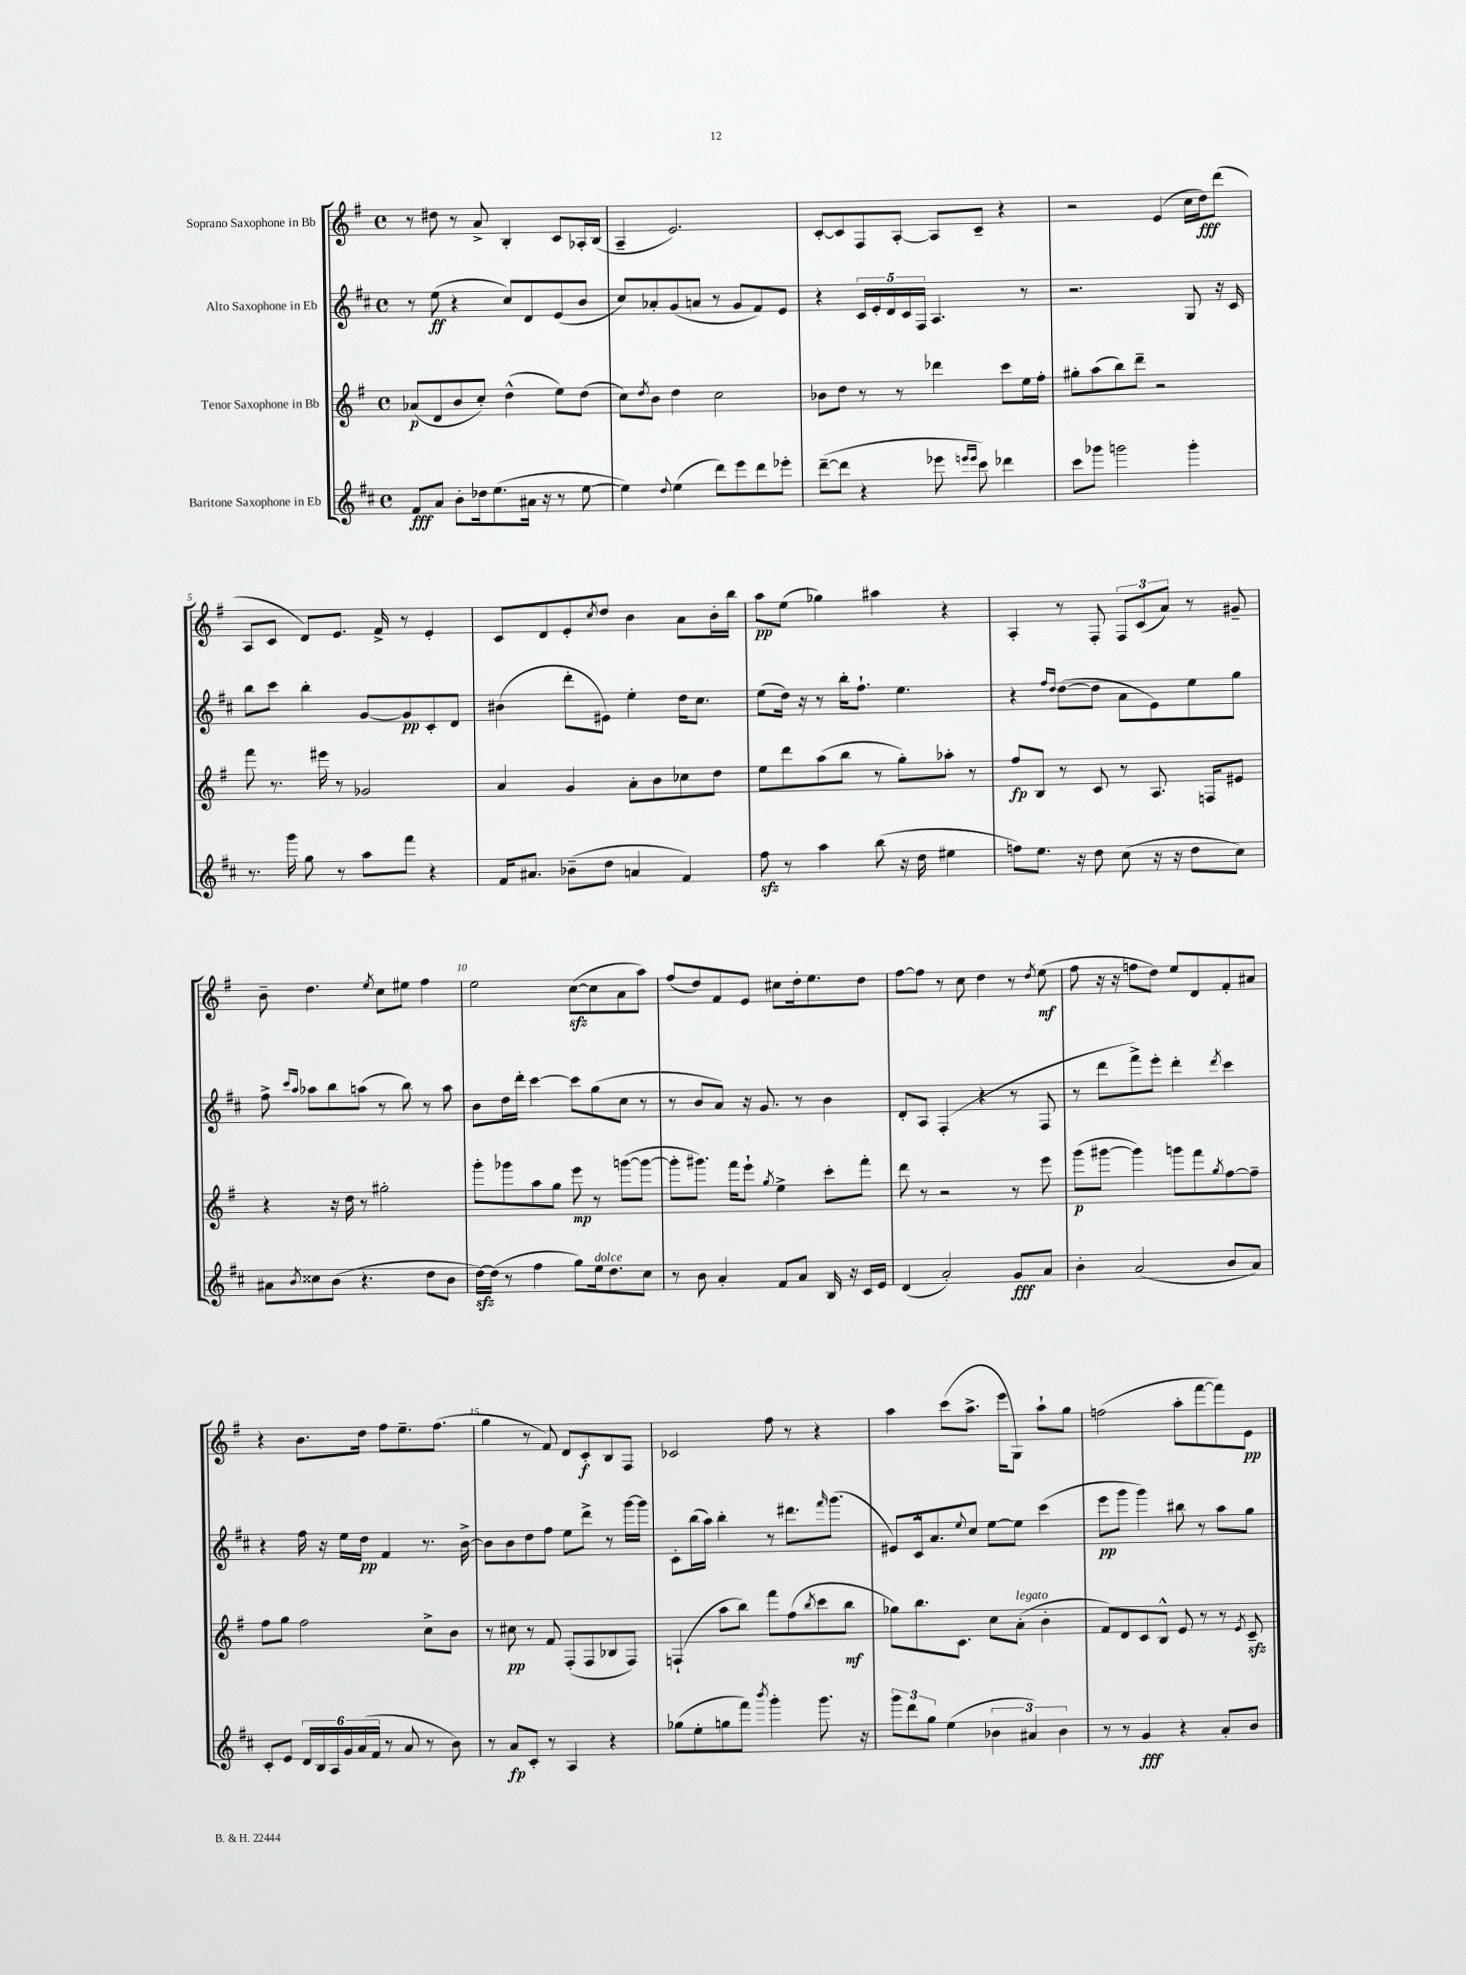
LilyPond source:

<<
\new StaffGroup <<
\new Staff = "s0" \with { instrumentName = "Soprano Saxophone in Bb" } {
    \clef treble \key g \major \defaultTimeSignature \time 4/4
    r8 dis''8 r8 a'8-> b4-. c'8 aes16-. b16( |
    a4-- e'2.) |
    c'8~-. c'8 fis8 a8~-. a8 c'8-- r4 |
    r2 e'4( c''16 d''16\fff) d'''8( |
    a8 c'8 d'8) e'8. fis'16-> r8 e'4-. |
    c'8 d'8 e'8-. \acciaccatura { c''8 } d''8 b'4 a'8 b'16-. b''16 |
    a''8\pp e''8( ges''4) ais''4 r4 |
    a4-. r8 fis8-. \tuplet 3/2 { fis8 c'8( a'8) } r8 gis'8-- |
    b'8-- d''4. \acciaccatura { e''8 } c''8 eis''8 fis''4 |
    e''2 c''8~\sfz( c''8 a'8 a''8) |
    fis''8( d''8) fis'8 e'8 cis''8 d''16-. e''8. d''8 |
    fis''8~ fis''8 r8 c''8 d''4 r8 \acciaccatura { d''8 } e''8\mf( |
    fis''8 r16 r16 f''8 d''8) e''8 d'8 fis'8-. ais'8 |
    r4 b'8. d''16 fis''8 e''8.-- fis''8.( |
    g''4 r8 fis'8) d'8 c'8-.\f b8 fis8 |
    ces'2 fis''8 r8 r4 |
    a''4 c'''8( a''8.-> e'''16 g8) a''8-! g''8 |
    f''2( a''8-. fis'''8~ fis'''8) e'8\pp \bar "|." |
}
\new Staff = "s1" \with { instrumentName = "Alto Saxophone in Eb" } {
    \clef treble \key d \major \defaultTimeSignature \time 4/4
    r8 e''8\ff( r4 cis''8) d'8 e'8( b'8 |
    cis''8) aes'8-. g'8( a'8 r8 g'8 fis'8) e'8 |
    r4 \tuplet 5/4 { cis'16 e'16-. d'16 cis'16 fis16 } a4. r8 |
    r2. g8 r16 cis'16 |
    b''8 cis'''8 b''4-. g'8~ g'8\pp cis'8-. d'8 |
    bis'4( d'''8-. eis'8) e''4-. d''16 cis''8. |
    e''8( d''16) r16 r8 b''16-. fis''8.-! e''4. |
    r4 \grace { fis''16 d''16 } d''8~( d''8 a'8 e'8) e''8 g''8 |
    fis''8-> \grace { cis'''16 a''16 } aes''8 b''8 a''8( r8 b''8) r8 a''8 |
    b'8 d''16 d'''16-. cis'''4~ cis'''8 g''8( cis''8 r8 |
    r8 b'8 a'8) r16 g'8. r8 b'4 |
    d'8-. a8 fis4-.( r4 r8 fis8 |
    r8 d'''8 fis'''8->) e'''8-. d'''4-. \acciaccatura { d'''8 } cis'''4 |
    r4 fis''16 r16 e''16 d''16\pp fis'4 r8. b'16~-> |
    b'8 b'8 d''8 fis''8 e''8 d'''8-> r8 g'''16~ g'''16 |
    cis'8-. b''16( a''16) b''4-. r8 dis'''8. \grace { fis'''16 } g'''8.( |
    eis'8) cis'16-^ a'8. \appoggiatura { e''8 } cis''8 e''8~ e''8 cis'''4( |
    e'''8\pp g'''8 g'''4) bis''8 r8 a''8 g''8 \bar "|." |
}
\new Staff = "s2" \with { instrumentName = "Tenor Saxophone in Bb" } {
    \clef treble \key g \major \defaultTimeSignature \time 4/4
    aes'8\p( d'8 b'8 c''8-.) d''4-^( e''8) d''8( |
    c''8) \acciaccatura { d''8 } b'8 d''4 c''2 |
    bes'8 d''8 r8 r8 des'''4 c'''8 e''16 fis''16-. |
    gis''8-. a''8( b''8) d'''8-- r2 |
    fis'''8 r8. eis'''16 r8 ges'2 |
    a'4 g'4 a'8-. b'8 ces''8 d''8 |
    e''8 d'''8 a''8( b''8 r8 g''8-.) aes''8-. r8 |
    fis''8\fp b8 r8 c'8 r8 a8. f16 eis'8 |
    r4 r16 d''16 r8 gis''2-. |
    g'''8-. ges'''8 a''8 g''8 e'''8\mp r8 g'''8~( g'''8~ |
    g'''8-. gis'''8.) fis'''16 e'''8-! \acciaccatura { g''8 } e''4-> c'''8-. fis'''8-. |
    d'''8 r8 r2 r8 e'''8 |
    g'''8\p( gis'''8~ gis'''4) g'''8 fis'''8 \acciaccatura { g''8 } fis''8~ fis''8-- |
    fis''8 g''8 fis''2 c''8-> b'8 |
    r8 cis''8\pp r8 fis'8 fis8-.( fis8 bes8 fis8) |
    f4-!( a''8 b''8) fis'''8 fis''8( \acciaccatura { b''8 } c'''8 b''8\mf |
    ges''8) b''8. c'8. c''8 a'8-.^\markup { \italic "legato" }( b'4-. |
    fis'8) d'8 c'8 b8-^ e'8 r8 r8 \acciaccatura { e'8 } c'8--\sfz \bar "|." |
}
\new Staff = "s3" \with { instrumentName = "Baritone Saxophone in Eb" } {
    \clef treble \key d \major \defaultTimeSignature \time 4/4
    fis'8\fff a'8 b'8-. des''16 e''8.( ais'16 r16 r8 e''8~ |
    e''4) \appoggiatura { d''8 } e''4( d'''8) e'''8 d'''8 ees'''8-. |
    d'''8~--( d'''8 r4 ees'''8 \grace { e'''16 e'''16 } cis'''8) des'''4 |
    cis'''8 ges'''8 g'''2 g'''4-. |
    r8. g'''16 g''8 r8 a''8 fis'''8 r4 |
    fis'16 ais'8. bes'8--( d''8 a'4 fis'4) |
    fis''8\sfz r8 a''4 b''8( r16 d''16 eis''4 |
    f''8) e''8. r16 d''8 cis''8( r16 r16 d''8 cis''8) |
    ais'8 \acciaccatura { b'8 } cisis''8 b'8( r4. d''8 b'8 |
    d''16~\sfz) d''16( r8 fis''4 g''8) e''16^\markup { \italic "dolce" } d''8. cis''8 |
    r8 b'8 a'4-. fis'8 a'8 b16 r16 cis'16 e'16 |
    d'4( a'2-.) g'8\fff a'8 |
    b'4-. a'2( b'8 a'8) |
    cis'8-. e'8 \tuplet 6/4 { d'16 b16 a16 g'16 a'16( fis'16 } r8 a'8 r8 b'8) |
    r8 a'8\fp cis'8-. r8 a4 r4 |
    ges''8( e''8-. g''8 fis'''8) \acciaccatura { b'''8 } g'''4-. g'''8. r16 |
    \tuplet 3/2 { g'''8 d'''8 g''8 } e''4( \tuplet 3/2 { bes'4 ais'4) bes'4 } |
    r8 r8 g'4\fff r4 a'8-. b'8 \bar "|." |
}
>>
>>
\layout { \context { \Score \override BarNumber.break-visibility = ##(#f #t #t) barNumberVisibility = #(every-nth-bar-number-visible 5) } }
